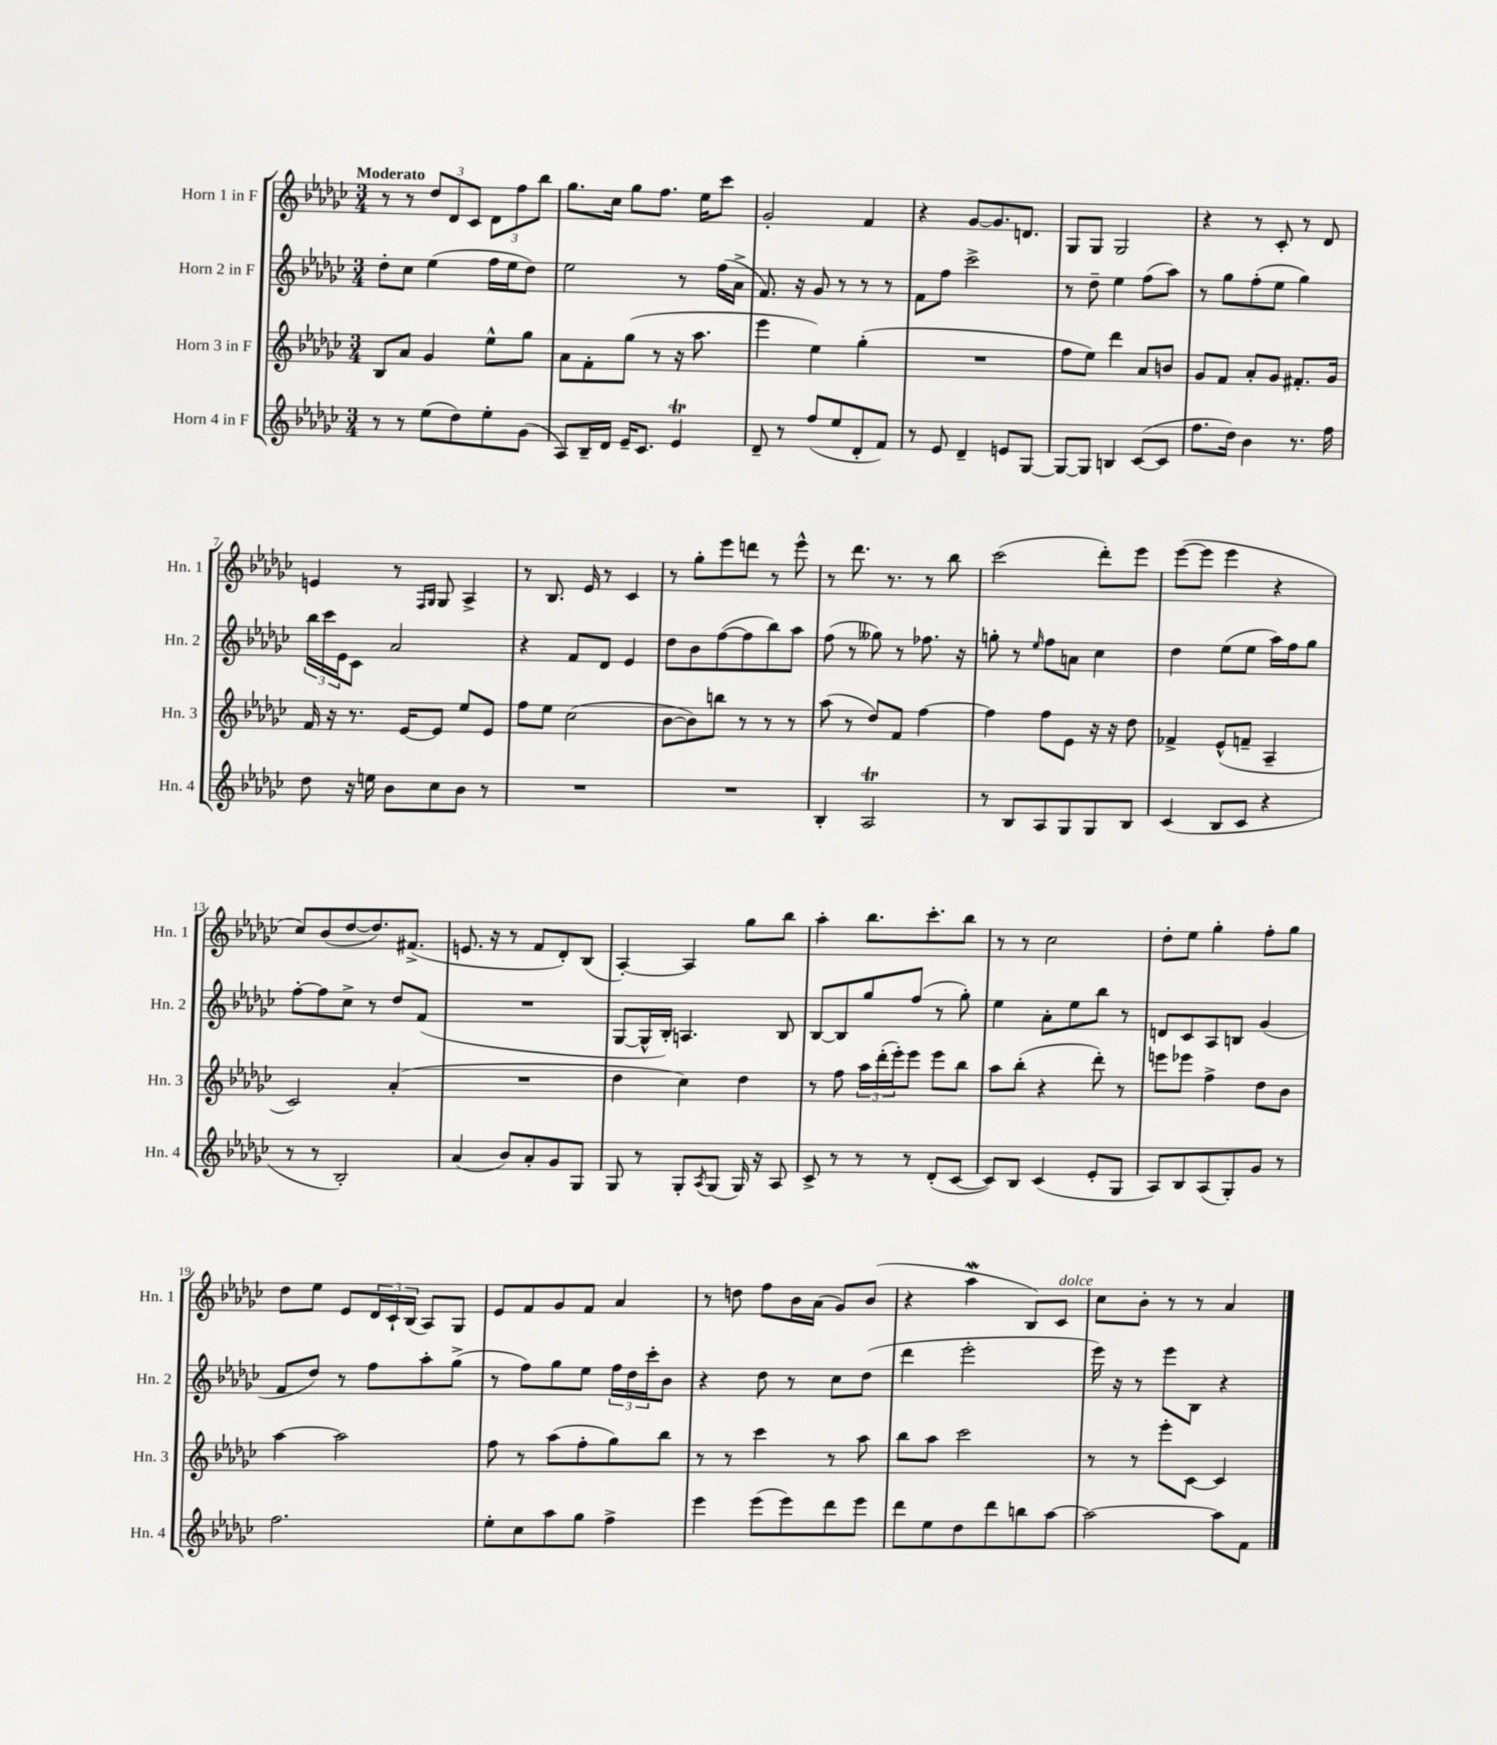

**kern	**kern	**kern	**kern
*staff4	*staff3	*staff2	*staff1
*clefG2	*clefG2	*clefG2	*clefG2
*k[b-e-a-d-g-c-]	*k[b-e-a-d-g-c-]	*k[b-e-a-d-g-c-]	*k[b-e-a-d-g-c-]
*M3/4	*M3/4	*M3/4	*M3/4
8r	8B-/L	8dd-'\L	8r
8r	8a-/J	8cc-\J	8r
(8ee-\L	4g-/	(4ee-\	12dd-/L
.	.	.	12d-/
8dd-\)	.	.	.
.	.	.	12c-/J
8ee-'\	8ee-^^\L	16ff\LL	12d-\L
.	.	16ee-\J	.
.	.	.	12ff\
(8g-\J	8gg-\J	8dd-\J)	.
.	.	.	12bb-\J
=	=	=	=
8A-/L)	8a-\L	2ee-\	8.gg-\L
16B-~/L	8f'\	.	.
16d-/JJ	.	.	16cc-\Jk
16e-~/LK	(8gg-\J	.	8gg-\L
8.c-/J	.	.	.
.	8r	.	8.ff\J
4e-/	16r	8r	.
.	8.aa-\	.	16ee-\LK
.	.	(16ff\LL	8ccc-\J
.	.	16a-^\JJ	.
=	=	=	=
8d-~/	4eee-\	8.f/)	2g-'/
8r	.	.	.
.	.	16r	.
(8ff/L	4ee-\)	8g-/	.
8ee-/	.	8r	.
8d-'/	(4gg-'\	8r	4f/
8f/J)	.	8r	.
=	=	=	=
8r	2.r	8f\L	4r
8e-/	.	8ff\J	.
4d-~/	.	2ccc-^\	[8g-/L
.	.	.	8.g-/]
8e/L	.	.	.
.	.	.	8.d/J
[8G-/J	.	.	.
=	=	=	=
8G-/_L	8ff\L	8r	8G-/L
8G-/]J	8ee-\J)	8dd-~\	8G-/J
4B/	4ddd-\	4ee-\	2G-/
([8c-/L	8a-/L	(8ff\L	.
8c-/]J	8b/J	8aa-\J)	.
=	=	=	=
8.ff\L	8g-/L	8r	4r
.	8f/J	8gg-\L	.
16dd-\Jk)	.	.	.
4b-\	8a-'/L	(8ff'\	8r
.	8g-/J	8ee-\J	8c-'/
8.r	8.f#'/L	4gg-\)	8r
.	.	.	8d-/
16ff\	16g-/Jk	.	.
=	=	=	=
8dd-\	16f/	24bb-\LL	4e/
.	.	24ccc-\	.
.	16r	.	.
.	.	24e-\J	.
16r	8.r	8c-\J	.
16ee\	.	.	.
8b-\L	.	2a-/	8r
.	[16e-/LK	.	.
.	.	.	16qqF/LL
.	.	.	16qqG-/JJ
8cc-\	8e-/]J	.	8G-/
8b-\J	8ee-/L	.	4A-^/
8r	8e-/J	.	.
=	=	=	=
2.r	8ff\L	4r	8r
.	8ee-\J	.	8.B-/
.	(2cc-\	8f/L	.
.	.	.	16e-/
.	.	8d-/J	8r
.	.	4e-/	4c-/
=	=	=	=
2.r	[8b-\L	8dd-\L	8r
.	8b-\])	8b-\	8gg-'\L
.	8bb\J	([8ff\	8eee-\
.	8r	8ff\]	8ddd\J
.	8r	8bb-\)	8r
.	8r	8aa-\J	8eee-^^\
=	=	=	=
4B-'/	(8aa-\	(8ff\	8r
.	8r	8r	8.ddd-\
2A-/	8dd-/L)	8gg--\)	.
.	.	.	8.r
.	8f/J	8r	.
.	[4ff\	8.ff-\	8r
.	.	.	8bb-\
.	.	16r	.
=	=	=	=
8r	4ff\]	8gg'\	(2ccc-\
8B-/L	.	8r	.
.	.	16qqee-/	.
8A-/	8ff\L	8ff\L	.
8G-/	8e-\J	8a\J	.
8G-/	16r	4cc-\	8ddd-'\L)
.	16r	.	.
8B-/J	8dd-\	.	8eee-\J
=	=	=	=
(4c-/	4f-^/	4dd-\	([8eee-\L
.	.	.	8eee-\]J
8B-/L	(8e-^^/L	(8ee-\L	4eee-\
8c-/J	8f~/J	8ee-\J	.
4r	4A-~/	16aa-\LL)	4r
.	.	16ff\J	.
.	.	8gg-\J	.
=	=	=	=
8r	2c-/)	[8ff'\L	8cc-/L)
8r	.	8ff\]	(8b-/
2B-'/)	.	8cc-^\J	[8dd-/
.	.	8r	8.dd-/])
.	(4a-'/	8dd-/L	.
.	.	.	(8.f#^/J
.	.	(8f/J	.
=	=	=	=
(4a-/	2.r	2.r	8.e/
.	.	.	16r
8b-/L)	.	.	8r
8a-'/	.	.	8f/L
8g-/	.	.	8d-'/)
8G-/J	.	.	(8B-/J
=	=	=	=
8G-/	4dd-\	[8G-/L	[4A-'/)
8r	.	16G-^^/]L	.
.	.	16B-'/JJ)	.
8G-'/L	4cc-\)	4.A/	4A-/]
8qA-/	.	.	.
(8G-/J	.	.	.
16G-/)	4dd-\	.	8gg-\L
16r	.	.	.
8A-/	.	8B-/	8bb-\J
=	=	=	=
8c-^/	8r	[8B-/L	4aa-'\
8r	8ff\	8B-/]	.
8r	24aa-\LL	8gg-/	8.bb-\L
.	(24ddd-'\	.	.
.	24eee-'\J)	.	.
8r	8eee-\J	(8ff/J	.
.	.	.	8.ccc-'\
(8d-'/L	8eee-\L	8r	.
[8c-/J	8bb-\J	8gg-'\)	8bb-\J
=	=	=	=
8c-/]L)	8aa-\L	4ee-\	8r
8B-/J	(8bb-'\J	.	8r
(4c-/	4r	8a-'\L	2cc-\
.	.	8ee-\	.
8e-'/L	8ddd-'\)	8bb-\J	.
8G-/J	8r	8r	.
=	=	=	=
8A-/L)	8eee\L	8d/L	8dd-'\L
8B-/	8eee-\J	8c-/	8ee-\J
(8A-/	4ff^\	8A-/	4gg-'\
8G-'/)	.	8B/J	.
8g-/J	8dd-\L	(4g-/	8ff'\L
8r	8b-\J	.	8gg-\J
=	=	=	=
2.ff\	[4aa-\	8f/L	8dd-\L
.	.	8dd-/J)	8ee-\J
.	2aa-\]	8r	8e-/L
.	.	8ff\L	24d-/L
.	.	.	24c-`/
.	.	.	(24B-/JJ
.	.	8aa-'\	8A-/L)
.	.	(8gg-^\J	8G-/J
=	=	=	=
8ee-'\L	8ff\	8r	8e-/L
8cc-\	8r	8ff\L)	8f/
8aa-\	(8aa-\L	8gg-\	8g-/
8gg-\J	8ff'\	8ee-\J	8f/J
4ff^\	8gg-\)	24ff\LL	4a-/
.	.	24dd-\	.
.	.	24ccc-'\J	.
.	8bb-\J	8b-\J	.
=	=	=	=
4eee-\	8r	4r	8r
.	8r	.	8dd\
(8eee-\L	4ccc-\	8dd-\	8ff\L
8eee-\)	.	8r	16b-\L
.	.	.	(16a-\JJ
8ddd-\	8r	8cc-\L	8g-/L)
8eee-\J	8aa-\	(8dd-\J	(8b-/J
=	=	=	=
8ddd-\L	8bb-\L	4ddd-\	4r
8ee-\	8aa-\J	.	.
8dd-\	2ccc-\	2eee-'\	4aa-\
8ddd-\	.	.	.
8bb\	.	.	8B-/L)
[8aa-\J	.	.	8c-/J
=	=	=	=
2aa-\_	8r	16eee-\)	8cc-\L
.	.	16r	.
.	8r	8r	8b-'\J
.	8eee-'\L	8eee-\L	8r
.	[8c-\J	8B-\J	8r
8aa-\]L	4c-/]	4r	4a-/
8f\J	.	.	.
==	==	==	==
*-	*-	*-	*-
